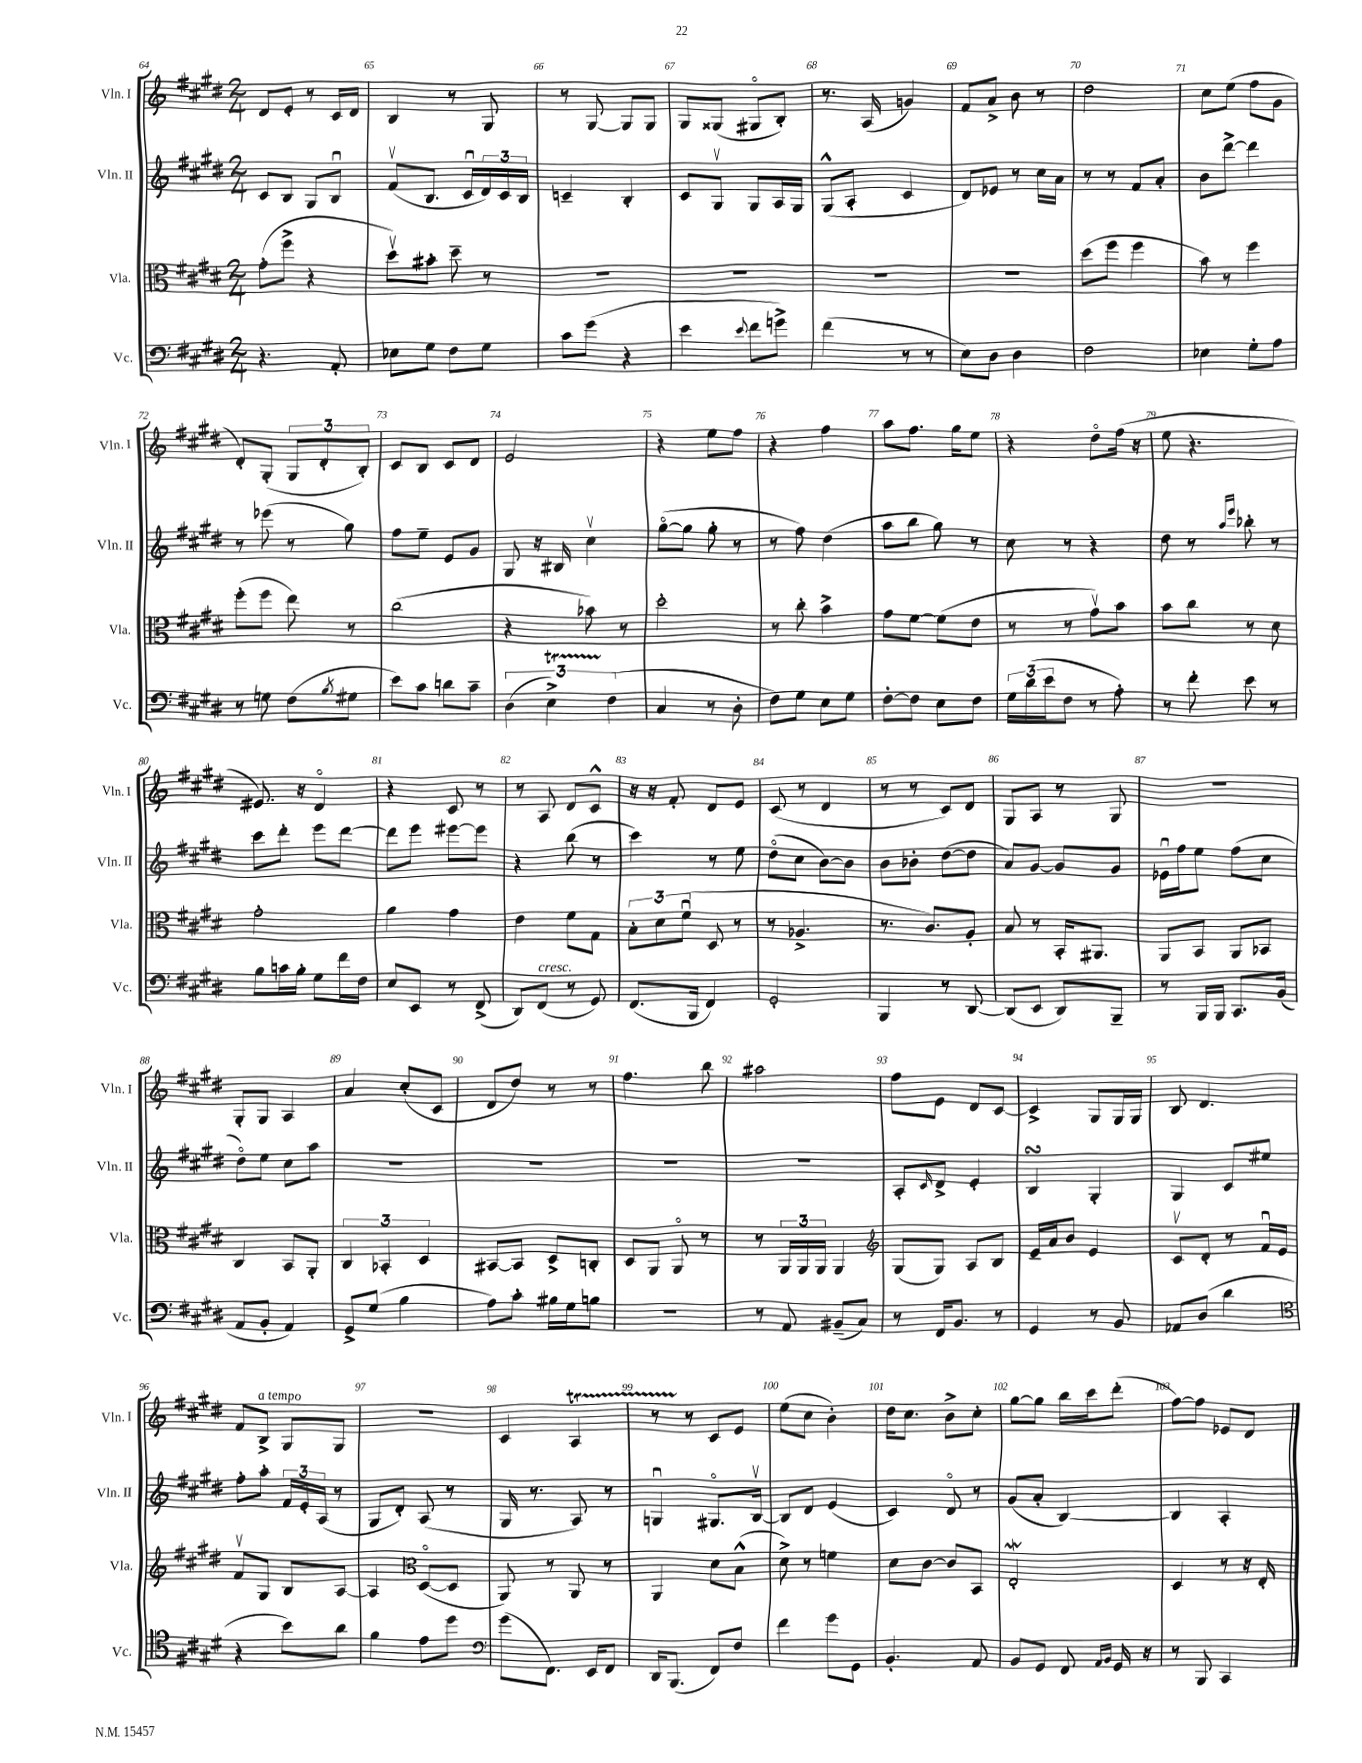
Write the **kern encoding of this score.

**kern	**kern	**kern	**kern
*part4	*part3	*part2	*part1
*staff4	*staff3	*staff2	*staff1
*I"Vc.	*I"Vla.	*I"Vln. II	*I"Vln. I
*I'Vc.	*I'Vla.	*I'Vln. II	*I'Vln. I
*clefF4	*clefC3	*clefG2	*clefG2
*k[f#c#g#d#]	*k[f#c#g#d#]	*k[f#c#g#d#]	*k[f#c#g#d#]
*M2/4	*M2/4	*M2/4	*M2/4
=64	=64	=64	=64
4.r	(8g#'\L	8c#/L	8d#/L
.	8ff#^\J	8B/J	8e'/J
.	4r	8G#/L	8r
8AA'/	.	8Bu/J	16c#/LL
.	.	.	16d#/JJ
=65	=65	=65	=65
8E-X\L	8dd#v\L)	(8f#v/L	4B/
8G#\J	8b#X'\J	8.B/J	.
8F#\L	8dd#~\	.	8r
.	.	16c#u/LL	.
8G#\J	8r	24d#/)	8G#/
.	.	24c#/	.
.	.	24B/JJ	.
=66	=66	=66	=66
8c#\L	2r	4cn~/	8r
(8g#\J	.	.	[8G#/
4r	.	4B'/	8G#/L]
.	.	.	8G#/J
=67	=67	=67	=67
4e\	2r	8c#/L	8G#/L
.	.	8G#v/J	(8G##X/J
8qqe/	.	.	.
8f#\L	.	8G#/L	8G#X/L
8gn^\J)	.	16A/L	8B'/J)
.	.	16G#/JJ	.
=68	=68	=68	=68
(4f#\	2r	(8G#^^/L	8.r
.	.	8A'/J	.
.	.	.	(16A/
8r	.	4c#/	4gn/)
8r	.	.	.
=69	=69	=69	=69
8E\L)	2r	8d#/L)	8f#/L
8D#\J	.	8e-X/J	8a^/J
4D#\	.	8r	8b\
.	.	16cc#\LL	8r
.	.	16a\JJ	.
=70	=70	=70	=70
2F#\	(8dd#\L	8r	2dd#\
.	8ff#\J	8r	.
.	4ff#\	8f#/L	.
.	.	8a'/J	.
=71	=71	=71	=71
4E-X\	8b\)	8b\L	8cc#\L
.	8r	[8ddd#^\J	(8ee\J
8G#'\L	4ff#\	4ddd#\]	8ff#\L
8A\J	.	.	8g#\J
!!LO:LB:g=z
=72	=72	=72	=72
8r	(8ff#'\L	8r	8d#'/L)
8Gn\	8ff#\J	(8eee-X\	(8G#'/J
(8F#\L	8ee\)	8r	12G#/L
.	.	.	12d#'/
8qB/	.	.	.
8G#X\J	8r	8gg#\)	.
.	.	.	12B'/J)
=73	=73	=73	=73
8e\L)	(2cc#\	8ff#\L	8c#/L
8c#\J	.	8ee~\J	8B/J
8dn\L	.	8e/L	8c#/L
8c#~\J	.	8g#/J	8d#/J
=74	=74	=74	=74
(6D#\	4r	8G#/	2e/
.	.	16r	.
6ET^\)	.	.	.
.	.	16B#X/	.
.	8b-X\)	4cc#v\	.
(6F#\	.	.	.
.	8r	.	.
=75	=75	=75	=75
4C#/	2dd#'\	([8gg#\L	4r
.	.	8gg#\J]	.
8r	.	8gg#'\	8ee\L
8D#'\	.	8r	8ff#\J
=76	=76	=76	=76
8F#\L)	8r	8r	4r
8G#\J	8cc#'\	8ff#\)	.
8E\L	4b^\	(4dd#\	4ff#\
8G#\J	.	.	.
=77	=77	=77	=77
[8F#'\L	8g#\L	8aa\L	8aa\L
8F#\J]	[8f#\J	8bb\J	8.ff#\J
8E\L	(8f#\L]	8gg#\)	.
.	.	.	16gg#\KL
8F#\J	8e\J	8r	8ee\J
=78	=78	=78	=78
24G#\LL	8r	8cc#\	4r
(24d#\	.	.	.
24e\J	.	.	.
8F#\J	8r	8r	.
8r	8g#v\L)	4r	8dd#\L
8A'\)	8b\J	.	(16ff#\Jk
.	.	.	16r
=79	=79	=79	=79
8r	8b\L	8dd#\	8ee\
8f#'\	8cc#\J	8r	4.r
.	.	16qqaa/LL	.
.	.	16qqeee/JJ	.
8e\	8r	8bb-X'\	.
8r	8d#\	8r	.
!!LO:LB:g=z
=80	=80	=80	=80
8B\L	2g#'\	8ccc#\L	8.e#X/)
16cn\L	.	8ddd#'\J	.
16B'\JJ	.	.	16r
8G#\L	.	8eee\L	4d#/
16f#\L	.	[8ddd#\J	.
16F#\JJ	.	.	.
=81	=81	=81	=81
8E/L	4a\	8ddd#\L]	4r
8EE/J	.	8eee\J	.
8r	4g#\	[8eee#X\L	8c#/
(8FF#^/	.	8eee#\J]	8r
=82	=82	=82	=82
8DD#/L)	4e\	4r	8r
!LO:TX:a:i:t=cresc.	!	!	!
(8FF#/J	.	.	8A/
8r	8f#\L	(8bb\	8d#/L
8GG#/)	8G#\J	8r	8c#^^/J
=83	=83	=83	=83
(8.FF#/L	12B'\L	4ccc#\)	16r
.	.	.	16r
.	12d#\	.	.
.	.	.	8f#'/
.	(12f#u\J	.	.
16BBB/Jk	.	.	.
4FF#/)	8D#/	8r	8d#/L
.	8r	8ee\	8e/J
=84	=84	=84	=84
2GG#'/	8r	(8dd#\L	(8c#/
.	4.A-X^/	8cc#\J	8r
.	.	[8b\L)	4d#/
.	.	8b\J]	.
=85	=85	=85	=85
4BBB/	8.r	8b\L	8r
.	.	8b-X'\J	8r
.	8.c#/L)	.	.
8r	.	([8dd#\L	8c#/L)
[8DD#/	8A'/J	8dd#\J]	8d#/J
=86	=86	=86	=86
(8DD#/L]	8B/	8a/L)	8G#/L
8EE/J	8r	[8g#/J	8A/J
8DD#/L)	16BB'/KL	8g#/L]	8r
.	8.AA#X/J	.	.
8BBB~/J	.	8g#/J	8G#/
=87	=87	=87	=87
8r	8AA/L	16e-Xu\LL	2r
.	.	16ff#\J	.
16BBB/LL	8BB/J	8ee\J	.
16BBB/JJ	.	.	.
8.CC#/L	8AA/L	(8ff#\L	.
.	8BB-X/J	8cc#\J	.
(16BB/Jk	.	.	.
!!LO:LB:g=z
=88	=88	=88	=88
8AA/L	4C#/	8dd#\L)	8G#'/L
8BB'/J	.	8ee\J	8G#/J
4AA/)	8BB/L	8cc#\L	4A/
.	8AA'/J	8aa\J	.
=89	=89	=89	=89
8GG#^/L	6C#/	2r	4a/
(8G#/J	.	.	.
.	6BB-X'/	.	.
4B\	.	.	(8cc#'/L
.	6D#/	.	.
.	.	.	8c#/J
=90	=90	=90	=90
8A\L)	[8BB#X/L	2r	8d#/L
8c#'\J	8BB#/J]	.	8dd#/J)
16B#X\LL	8D#^/L	.	8r
16G#\J	.	.	.
8Bn\J	8Cn'/J	.	8r
=91	=91	=91	=91
2r	8D#/L	2r	4.ff#\
.	8AA/J	.	.
.	8AA/	.	.
.	8r	.	8bb\
=92	=92	=92	=92
8r	8r	2r	2aa#X\
8AA/	24AA/LL	.	.
.	24AA/	.	.
.	24AA/JJ	.	.
(8BB#X~/L	4AA/	.	.
8C#/J)	.	.	.
=93	=93	=93	=93
*	*clefG2	*	*
8r	(8G#/L	8A'/L	8ff#\L
.	.	16qqc#/	.
16FF#/KL	8G#/J)	8d#^/J	8e\J
8.BB/J	.	.	.
.	8A/L	4e'/	8d#/L
8r	8B/J	.	[8c#/J
=94	=94	=94	=94
4GG#/	16e~/LL	4BsSSS/	4c#^/]
.	16a/J	.	.
.	8b/J	.	.
8r	4e/	4G#'/	8G#/L
8BB/	.	.	16G#/L
.	.	.	16G#/JJ
=95	=95	=95	=95
8AA-X/L	8c#v/L	4G#/	8B/
(8D#/J	8d#'/J	.	4.d#/
4d#\	8r	8c#/L	.
.	16f#u/LL	8ee#X/J	.
.	16e/JJ	.	.
!!LO:LB:g=z
=96	=96	=96	=96
*clefC4	*	*	*
4r	8f#v/L	8ff#'\L	8f#/L
!	!	!	!LO:TX:a:i:t=a tempo
.	8G#/J	8aa'\J	8B^/J
8b\L)	8B/L	24f#/LL	8G#/L
.	.	24e'/	.
.	.	(24A/JJ	.
8a\J	[8A/J	8r	8G#/J
=97	=97	=97	=97
4f#\	4A/]	8G#/L	2r
.	.	8d#'/J)	.
*	*clefC3	*	*
8e\L	([8D#/L	(8A/	.
8dd#\J	8D#/J]	8r	.
=98	=98	=98	=98
*clefF4	*	*	*
(8g#\L	8AA/)	16G#/	4c#/
.	.	8.r	.
8.FF#\J)	8r	.	.
.	8AA/	8A/)	4AT/
16EE/KL	.	.	.
8FF#/J	8r	8r	.
=99	=99	=99	=99
16DD#/KL	4AA/	4Gnu/	8r
(8.BBB/J	.	.	.
.	.	.	8r
8FF#/L)	8d#\L	8.G#X/L	8c#/L
8F#/J	(8B^^\J	.	8e/J
.	.	[16Bv/Jk	.
=100	=100	=100	=100
4f#\	8d#^\)	8B/L]	(8ee\L
.	8r	8d#/J	8cc#\J
8g#\L	4fn\	(4e/	4b'\)
8GG#\J	.	.	.
=101	=101	=101	=101
4.BB'/	8d#\L	4c#/)	16dd#\KL
.	.	.	8.cc#\J
.	[8c#\J	.	.
.	8c#/L]	8d#/	8b^\L
8AA/	8BB/J	8r	8cc#'\J
=102	=102	=102	=102
8BB/L	2Ew'/	(8g#/L	[8gg#\L
8GG#/J	.	8a'/J	8gg#\J]
8FF#/	.	[4B/)	16bb\LL
.	.	.	16ccc#\J
16qqAA/LL	.	.	.
16qqBB/JJ	.	.	.
16GG#/	.	.	(8ddd#'\J
16r	.	.	.
=103	=103	=103	=103
8r	4D#/	4B/]	[8ff#\L)
8BBB/	.	.	8ff#\J]
4CC#/	8r	4A'/	8e-X/L
.	16r	.	8d#/J
.	16E'/	.	.
==	==	==	==
*-	*-	*-	*-
